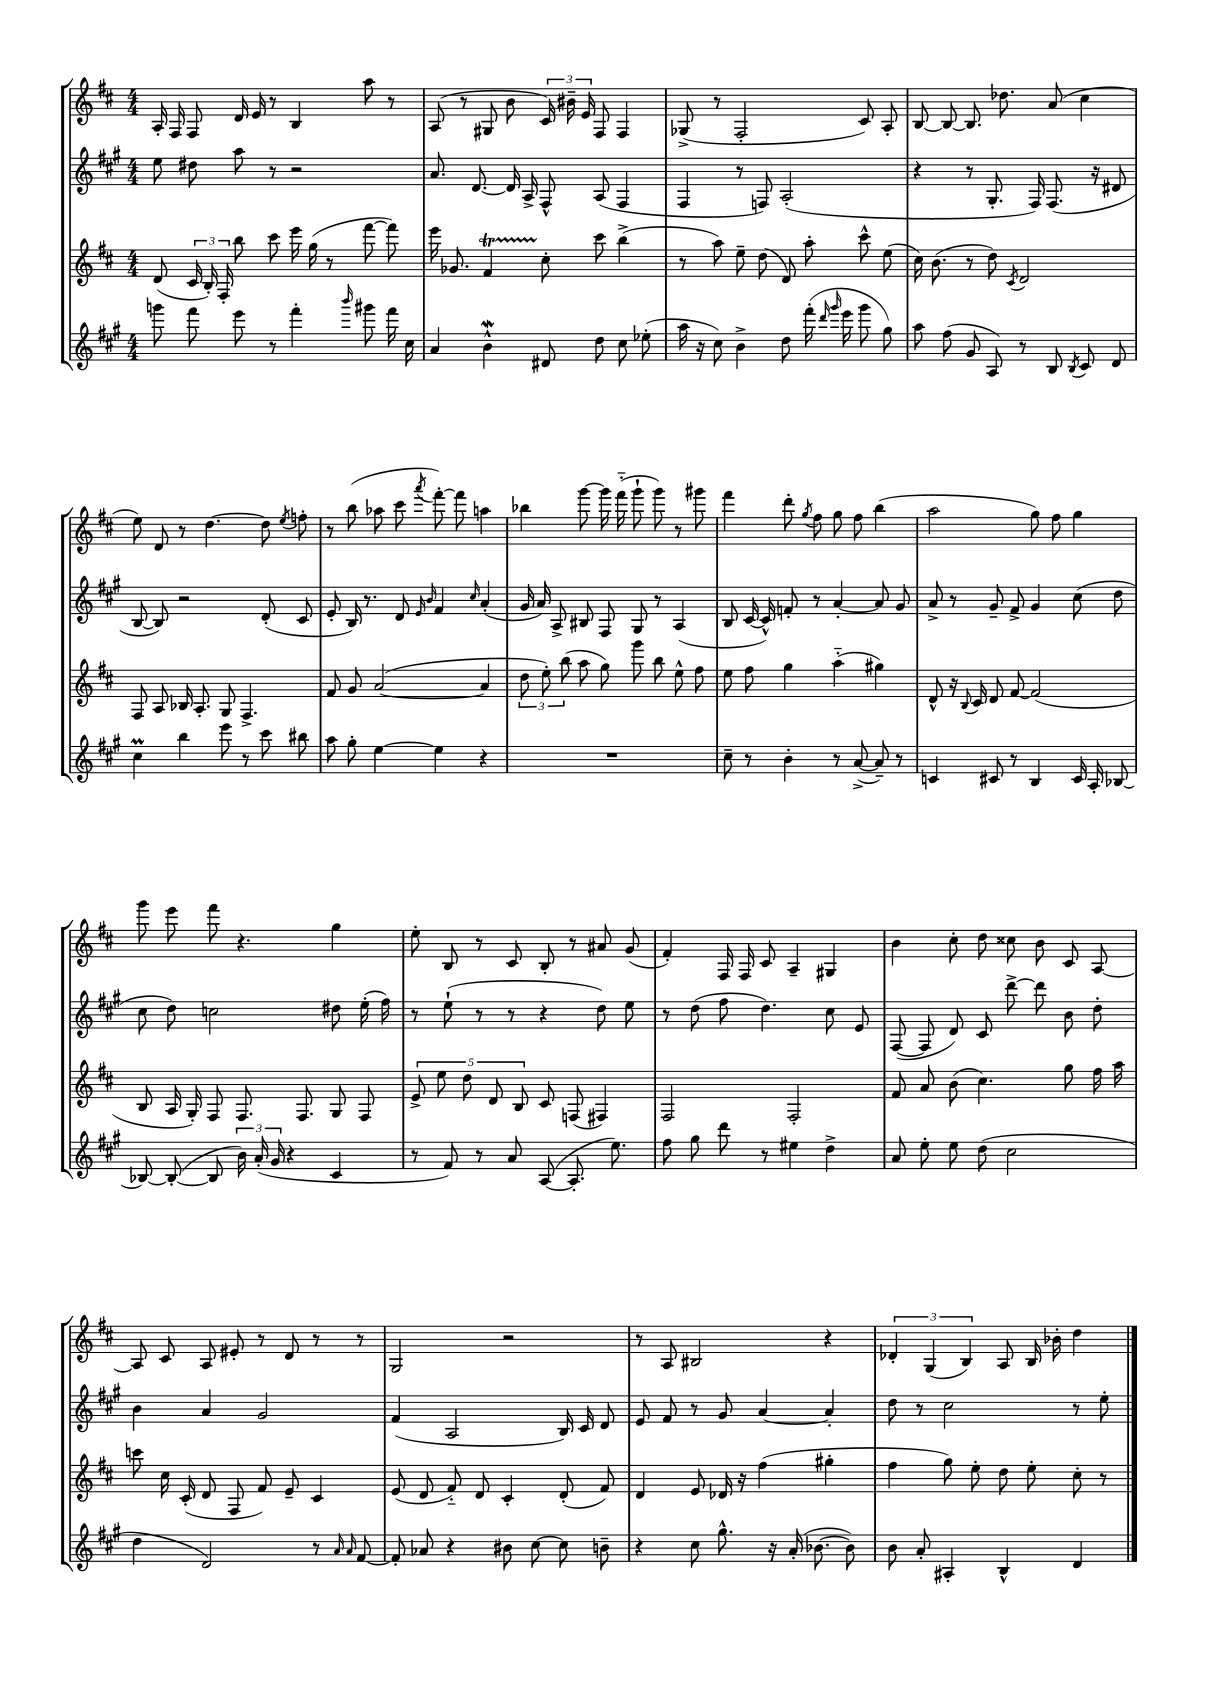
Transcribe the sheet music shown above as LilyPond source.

<<
\new StaffGroup <<
\new Staff = "s0" {
    \clef treble \key d \major \numericTimeSignature \time 4/4
    \autoBeamOff a16-. fis16 fis8 d'16 e'16 r8 b4 a''8 r8 |
    a8( r8 gis8 b'8 \tuplet 3/2 { cis'16) bis'16-- e'16 } fis8 fis4 |
    ges8->( r8 fis2-. cis'8) a8-. |
    b8~ b8~ b8. des''8. a'8( cis''4 |
    e''8) d'8 r8 d''4.~ d''8 \acciaccatura { e''8 } f''8-. |
    r8 b''8( aes''8 cis'''8 \acciaccatura { a'''8 } fis'''8~-.) fis'''8 a''4 |
    bes''4 g'''8~ g'''16 fis'''16-_( g'''8-! g'''8) r8 gis'''8 |
    fis'''4 d'''8-. \acciaccatura { g''8 } fis''8 g''8 fis''8 b''4( |
    a''2 g''8) fis''8 g''4 |
    g'''8 e'''8 fis'''8 r4. g''4 |
    e''8-. b8 r8 cis'8 b8-. r8 ais'8 g'8( |
    fis'4-.) fis16 fis16 cis'8 a4-- gis4 |
    b'4 cis''8-. d''8 cisis''8 b'8 cis'8 a8~ |
    a8 cis'8 a8 eis'8-. r8 d'8 r8 r8 |
    g2 r2 |
    r8 a8 bis2 r4 |
    \tuplet 3/2 { des'4-. g4( b4) } a8 b16 bes'16-. d''4 \bar "|." |
}
\new Staff = "s1" {
    \clef treble \key a \major \numericTimeSignature \time 4/4
    \autoBeamOff e''8 dis''8 a''8 r8 r2 |
    a'8. d'8.~ d'16 a16-> fis8-^ a8( fis4 |
    fis4 r8 f8) a2-.( |
    r4 r8 gis8.-. fis16) fis8.( r16 dis'8 |
    b8~ b8) r2 d'8-.( cis'8 |
    e'8-. b16) r8. d'8 \grace { e'16 b'16 } fis'4 \grace { cis''16 } a'4-.( |
    gis'16 a'16) a8-> bis8 fis8 gis8 r8 a4( |
    b8 cis'16~ cis'16-^) f'8-. r8 a'4~-. a'8 gis'8 |
    a'8-> r8 gis'8-- fis'8-> gis'4 cis''8( d''8 |
    cis''8 d''8) c''2 dis''8 e''16-.( fis''16) |
    r8 e''8-!( r8 r8 r4 d''8) e''8 |
    r8 d''8( fis''8 d''4.) cis''8 e'8 |
    fis8~( fis8 d'8) cis'8 d'''8~-> d'''8 b'8 d''8-. |
    b'4 a'4 gis'2 |
    fis'4( a2 b16) cis'16 d'8 |
    e'8 fis'8 r8 gis'8 a'4~ a'4-. |
    d''8 r8 cis''2 r8 e''8-. \bar "|." |
}
\new Staff = "s2" {
    \clef treble \key d \major \numericTimeSignature \time 4/4
    \autoBeamOff d'8( \tuplet 3/2 { cis'16 b16-.) fis16-. } b''8 cis'''8 e'''16 g''16( r8 fis'''8~ fis'''8) |
    e'''16 ges'8. fis'4\startTrillSpan cis''8-.\stopTrillSpan cis'''8 b''4->( |
    r8 a''8) e''8-- d''8( d'8) a''8-. cis'''8-^ e''8( |
    cis''16) b'8.( r8 d''8) \acciaccatura { cis'8 } d'2 |
    fis8 a8 bes16 a8.-. g8 fis4.-> |
    fis'8 g'8 a'2~( a'4 |
    \tuplet 3/2 { d''8 e''8-.) b''8( } a''8 g''8) g'''8 b''8 e''8-^ fis''8 |
    e''8 fis''8 g''4 a''4-_( gis''4) |
    d'8-^ r16 \appoggiatura { b8 } cis'16 d'8 fis'8~ fis'2( |
    b8 a16 g16-.) fis8 fis8. fis8. g8 fis8 |
    \tuplet 5/4 { e'8-> e''8 d''8 d'8 b8 } cis'8 f8( fis4) |
    fis2 fis2-. |
    fis'8 a'8 b'8( cis''4.) g''8 fis''16 a''16 |
    c'''8 cis''16 cis'16-.( d'8 fis8 fis'8) e'8-- cis'4 |
    e'8( d'8 fis'8-_) d'8 cis'4-. d'8-.( fis'8) |
    d'4 e'8 des'16 r16 fis''4( gis''4-. |
    fis''4 g''8) e''8-. d''8 e''8-. cis''8-. r8 \bar "|." |
}
\new Staff = "s3" {
    \clef treble \key a \major \numericTimeSignature \time 4/4
    \autoBeamOff g'''8 fis'''8 e'''8 r8 fis'''4-. \grace { b'''16 } gis'''8 fis'''16 cis''16 |
    a'4 b'4-^\mordent dis'8 d''8 cis''8 ees''8-.( |
    a''16 r16 cis''8) b'4-> d''8 fis'''16-.( \grace { d'''16 gis'''16 } e'''16 gis'''8 gis''8) |
    a''8 fis''8( gis'8 a8) r8 b8 \acciaccatura { b8 } cis'8 d'8 |
    cis''4\prall b''4 e'''8 r8 cis'''8 bis''8 |
    a''8 gis''8-. e''4~ e''4 r4 |
    R1 |
    cis''8-- r8 b'4-. r8 a'8~->( a'8--) r8 |
    c'4 cis'8 r8 b4 cis'16 a16-. bes8~ |
    bes8~ bes8~-.( bes8 \tuplet 3/2 { b'16) a'16-.( gis'16 } r4 cis'4 |
    r8 fis'8) r8 a'8 a8~( a8.-. e''8.) |
    fis''8 gis''8 d'''8 r8 eis''4 d''4-> |
    a'8 e''8-. e''8 d''8( cis''2 |
    d''4 d'2) r8 \grace { a'16 a'16 } fis'8~ |
    fis'8-. aes'8 r4 bis'8 cis''8~ cis''8 b'8-- |
    r4 cis''8 gis''8.-^ r16 a'16-.( bes'8.~ bes'8) |
    b'8 a'8-. ais4-. b4-^ d'4 \bar "|." |
}
>>
>>
\layout { \context { \Score \remove "Bar_number_engraver" } }
